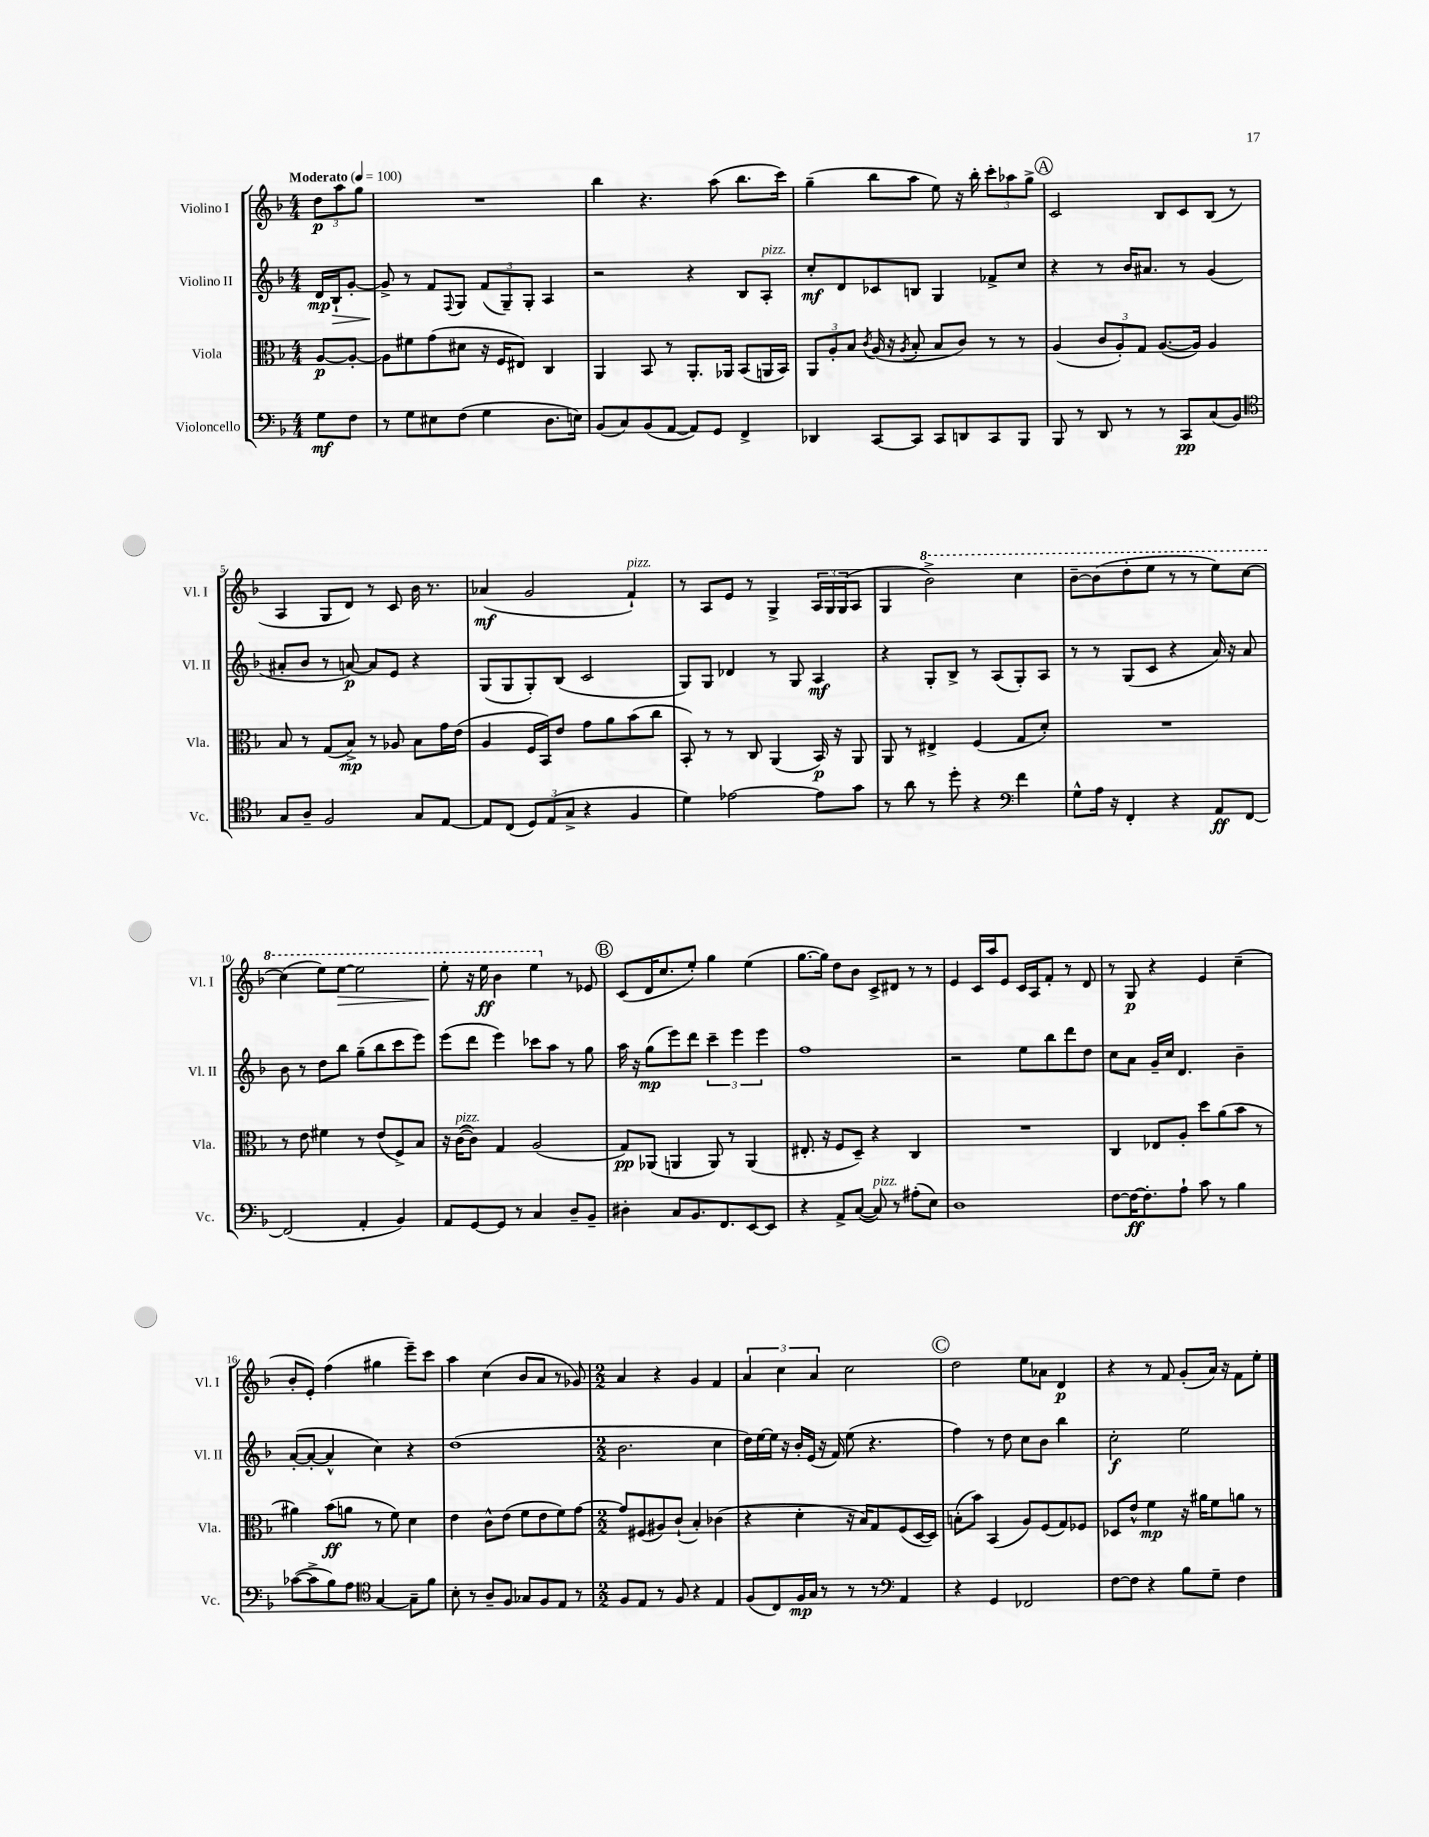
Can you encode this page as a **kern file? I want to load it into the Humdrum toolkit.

**kern	**kern	**kern	**kern
*staff4	*staff3	*staff2	*staff1
*clefF4	*clefC3	*clefG2	*clefG2
*k[b-]	*k[b-]	*k[b-]	*k[b-]
*M4/4	*M4/4	*M4/4	*M4/4
*MM100	*MM100	*MM100	*MM100
8G	[8A	16d	12dd
.	.	16B-`	.
.	.	.	12aa
8F	8A'_	[8g'	.
.	.	.	12gg
=	=	=	=
8r	8A]	8g^]	1r
8G	8f#	8r	.
8E#	(8g	8f	.
.	.	8qqF	.
(8F	8d#	8G	.
4G	16r	(12f	.
.	16F	.	.
.	.	12G~)	.
.	8E#)	.	.
.	.	12G'	.
8.D	4C	4A	.
16E)	.	.	.
=	=	=	=
(8BB-	4AA	2r	4bb-
8C)	.	.	.
(8BB-	8BB-	.	4.r
[8AA	8r	.	.
8AA])	8.AA'	4r	.
8GG	.	.	(8aa
.	16AA-	.	.
4FF^	(8BB-	8B-	8.bb-
.	16AA	8A'	.
.	16BB-)	.	16ccc)
=	=	=	=
4DD-	12AA	8cc'	(4gg~
.	12A'	.	.
.	.	8d	.
.	12B-	.	.
.	8qc	.	.
[8CC	(16A	8c-	8bb-
.	16r	.	.
.	8qA	.	.
8CC]	8B-'	8B	8aa
8CC	8B-	4G	8ee)
8DD	8c)	.	16r
.	.	.	16bb-'
8CC	8r	8f-^	12ccc'
.	.	.	12aa-
8BBB-	8r	8cc	.
.	.	.	12gg^
=	=	=	=
8BBB-	(4A	4r	2c
8r	.	.	.
8DD	12c	8r	.
.	12A')	.	.
8r	.	16b-	.
.	12G	.	.
.	.	8.a#	.
8r	([8.A	.	8B-
8CC	.	8r	8c
.	16A])	.	.
(8C	4A	(4g	(8B-
8BB-)	.	.	8r
=	=	=	=
*clefC4	*	*	*
8G	8B-	8a#'	4A
8A~	8r	8b-	.
2F	(8G	8r	8G
.	8B-^)	[8a)	8d)
.	8r	8a]	8r
.	8A-	8e	8c
8G	8B-	4r	16b-
.	.	.	8.r
[8E	16g	.	.
.	(16e	.	.
=	=	=	=
8E]	4A	(8G	(4a-
(8C	.	8G	.
12D)	16F	8G')	2g
.	16BB-)	.	.
(12E	.	.	.
.	8e	(8B-	.
12G^	.	.	.
4r	8g	2c	.
.	8a	.	.
4F	(8b-	.	4f`)
.	8cc	.	.
=	=	=	=
4d)	8BB-')	8G)	8r
.	8r	8G	8A
[2e-	8r	4d-	8e
.	8C	.	8r
.	(4AA	8r	4G^
.	.	8G	.
8e-]	16BB-)	4A	24A
.	.	.	24G
.	16r	.	.
.	.	.	(24G
8g	8AA	.	8A
=	=	=	=
8r	8AA	4r	4G
8a	8r	.	.
8r	4E#^	8G'	2bb-^)
8dd'	.	8B-^	.
4r	(4F	8r	.
.	.	(8A	.
*clefF4	*	*	*
4f	8G	8G')	4ccc
.	8d')	8A	.
=	=	=	=
8G^^	1r	8r	[8bb-~
16A	.	8r	(8bb-]
16r	.	.	.
4FF'	.	(8G	8ddd'
.	.	8c	8eee
4r	.	4r	8r
.	.	.	8r
8AA	.	16a)	8eee)
.	.	16r	.
[8FF	.	8a	[8ccc
=	=	=	=
(2FF]	8r	8b-	(4ccc]
.	8e	8r	.
.	4f#	8dd	8eee)
.	.	8bb-	[8eee
4AA'	8r	(8gg~	2eee]
.	(8e	8bb-	.
4BB-)	8F^)	8ccc	.
.	8B-	8eee)	.
=	=	=	=
8AA	16r	(8eee	8eee'
.	([16c	.	.
[8GG	8c])	8ddd	16r
.	.	.	16eee
8GG]	4G	4eee)	4bb-
8r	.	.	.
4C	(2A	8ccc-	4eee
.	.	8aa	.
8D~	.	8r	8r
8BB-~	.	8gg	8e-
=	=	=	=
4D#'	8G)	16aa	(8c
.	.	16r	.
.	(8AA-	(8gg	16d
.	.	.	8.cc
8C	4AA	8eee)	.
8.BB-	.	8ddd	8ee')
.	8AA)	6ccc~	4gg
8.FF	.	.	.
.	8r	.	.
.	.	6eee	.
[8EE	(4AA	.	(4ee
.	.	6eee	.
8EE]	.	.	.
=	=	=	=
4r	8.E#'	1ff	[8.gg
.	16r	.	16gg])
8AA^	8F	.	8dd
([8C	8D~)	.	8b-
8C])	4r	.	8c^
8r	.	.	8d#
(8A#'	4C	.	8r
8E)	.	.	8r
=	=	=	=
1D	1r	2r	4e
.	.	.	16c
.	.	.	16aa
.	.	.	8e
.	.	8ee	16c
.	.	.	16A
.	.	8bb-	8f'
.	.	8ddd	8r
.	.	8dd	8d
=	=	=	=
[8F	4C	8cc	8r
16F_	.	8a	8G
8.F']	.	.	.
.	8E-	16g~	4r
.	.	16cc	.
8A`	8A'	4.d	.
8c	8dd	.	4e
8r	(8a	.	.
4B-	8b-	4b-~	(4cc~
.	8r	.	.
=	=	=	=
([8c-	4a#)	([8a'	8b-'
8c-^]	.	8a'_	8e')
8B-)	(8b-	4a^^]	(4ff
8A	8a	.	.
*clefC4	*	*	*
[4G	8r	4cc)	4gg#
.	8f)	.	.
8G~]	4d	4r	8eee~)
8f	.	.	8ccc
=	=	=	=
8B-'	4e	(1dd	4aa
8r	.	.	.
8A~	8c^^	.	(4cc
8F	(8e	.	.
8G-	8f	.	8b-
8F	8e	.	8a
8E	8f)	.	8r
8r	[8g	.	8g-)
=	=	=	=
*M2/2	*M2/2	*M2/2	*M2/2
8F	8g]	2.b-	4a
8E	(8F#	.	.
8r	8A#)	.	4r
8F	(8c`	.	.
4r	4B-')	.	4g
4E	(4c-	4cc	4f
=	=	=	=
(8F	4r	16dd)	6a
.	.	[16ee	.
8C)	.	16ee]	.
.	.	.	6cc
.	.	16r	.
16F	4d'	16b-'	.
16G	.	(16e	.
.	.	.	6a
8r	.	16r	.
.	.	16f)	.
8r	16r	(8ee	2cc
.	16B-)	.	.
8r	8G	4.r	.
*clefF4	*	*	*
4AA	(8F	.	.
.	[16D	.	.
.	16D])	.	.
=	=	=	=
4r	(8B'	4ff)	2dd
.	8b-)	.	.
4GG	(4BB-	8r	.
.	.	8dd	.
2FF-	8A)	8cc	8ee
.	(8F	8b-	8a-
.	8G)	4bb-	4d
.	8F-	.	.
=	=	=	=
[8F	8D-	2cc'	4r
8F]	8e^^	.	.
4r	4f	.	8r
.	.	.	8f
8B-	16r	2ee	(8g'
.	16a#	.	.
8G~	8f	.	16a)
.	.	.	16r
4F	8a	.	8f
.	8r	.	8ee'
==	==	==	==
*-	*-	*-	*-
